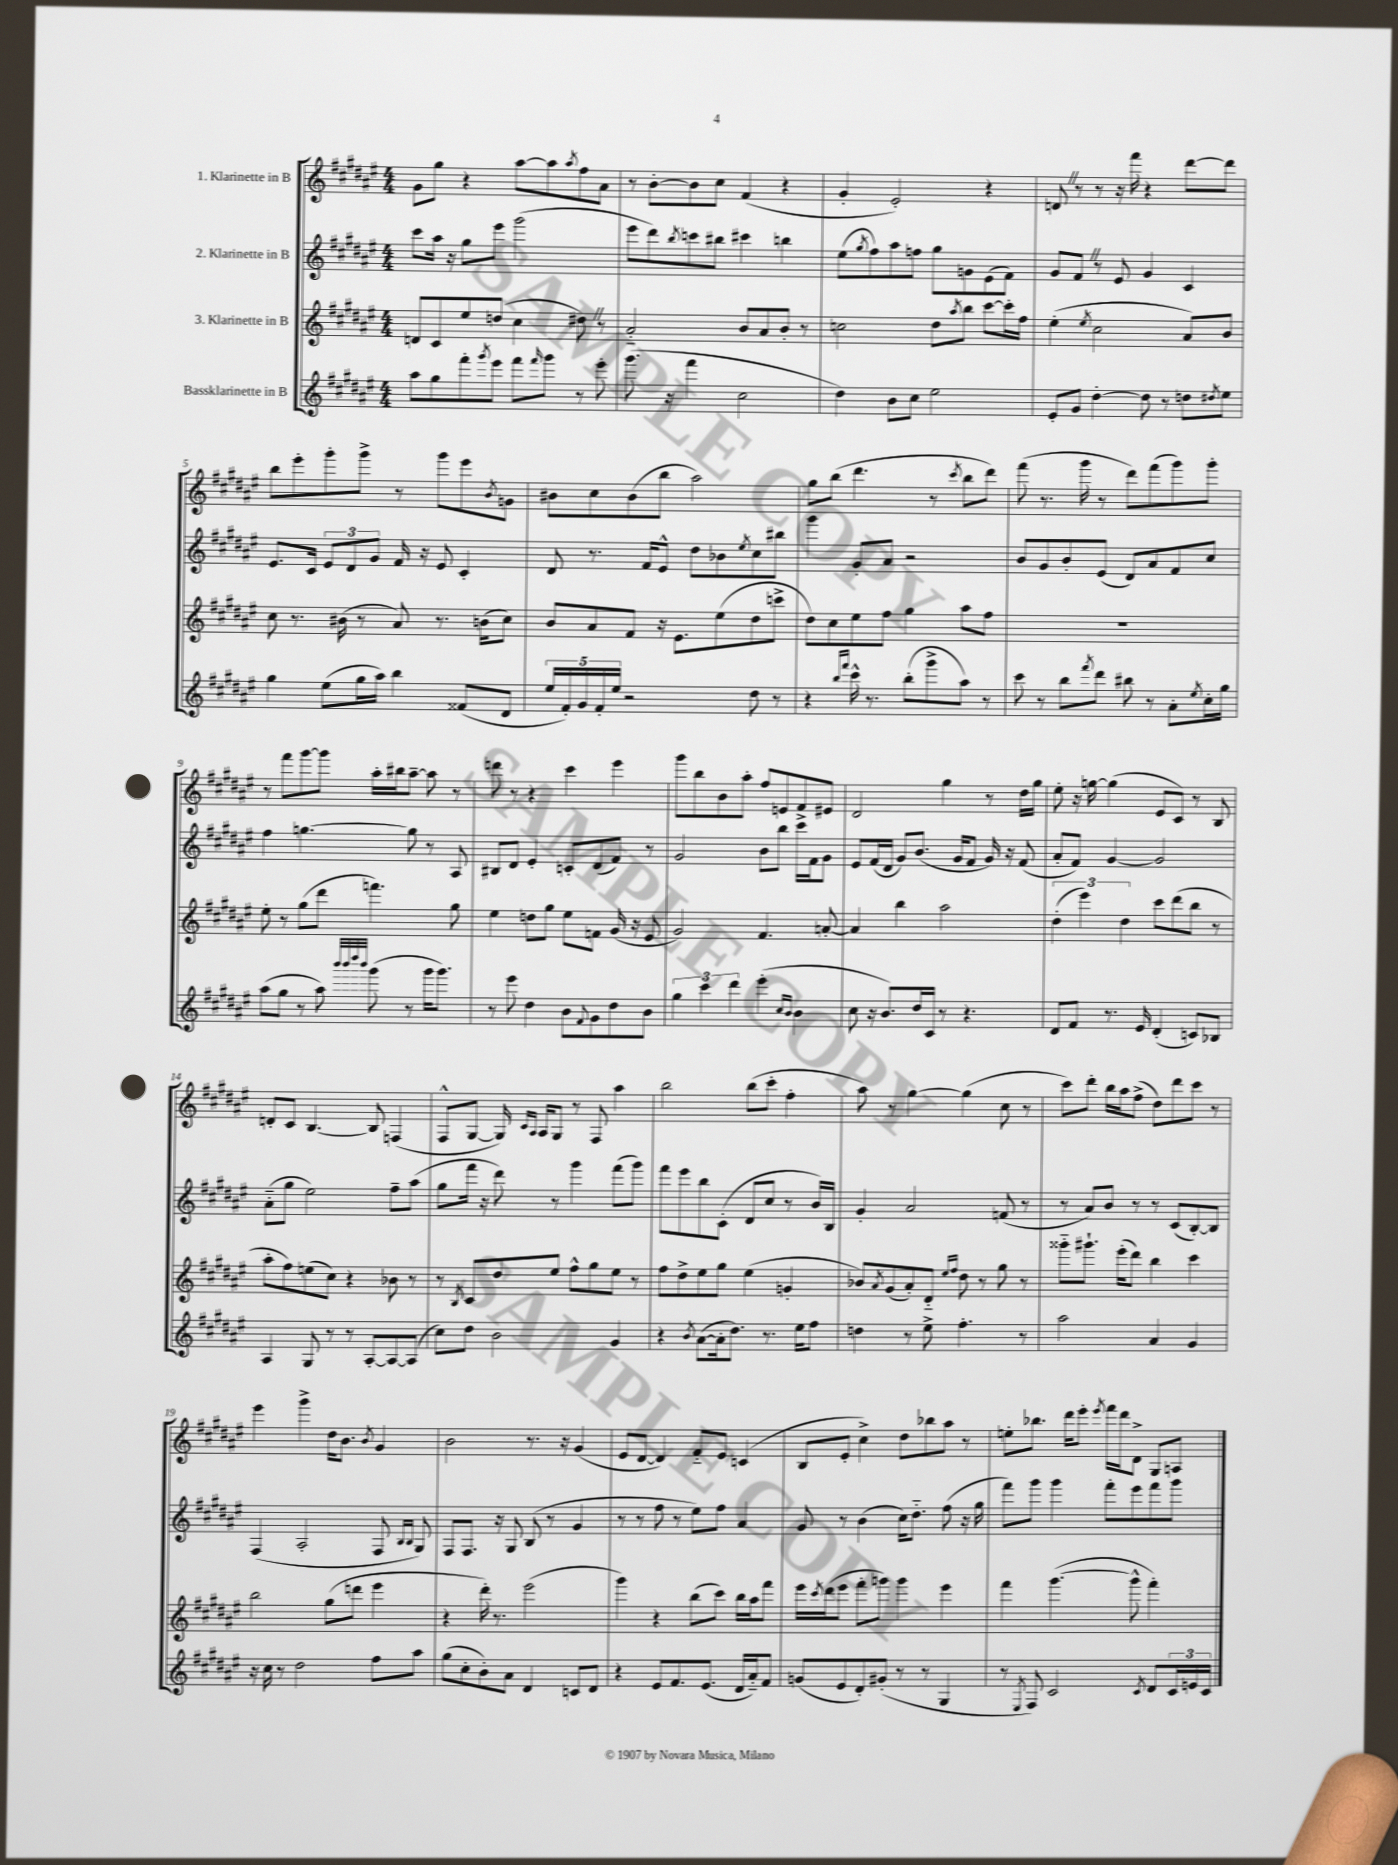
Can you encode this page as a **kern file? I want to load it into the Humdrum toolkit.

**kern	**kern	**kern	**kern
*part4	*part3	*part2	*part1
*staff4	*staff3	*staff2	*staff1
*I"Bassklarinette in B	*I"3. Klarinette in B	*I"2. Klarinette in B	*I"1. Klarinette in B
*clefG2	*clefG2	*clefG2	*clefG2
*k[f#c#g#d#a#e#]	*k[f#c#g#d#a#e#]	*k[f#c#g#d#a#e#]	*k[f#c#g#d#a#e#]
*M4/4	*M4/4	*M4/4	*M4/4
=1	=1	=1	=1
8aa#\L	8dn/L	8ccc#\L	8g#\L
8gg#\	8c#/	16aa#\Jk	8gg#\J
.	.	16r	.
8fff#'\	8ee#/	8gg#\L	4r
8qggg#/	.	.	.
8eee#\J	(8ddn/J	8eee#\J	.
8fff#\L	4cc#\	(2ggg#\	[8aa#\L
16qqfff#/	.	.	.
8ggg#\J	.	.	8aa#\]
.	.	.	8qaa#/
8r	8dd#XZ\)	.	8ff#\
8eee#'\	8r	.	8a#\J
=2	=2	=2	=2
(8.ggg#\	2a#/	8eee#\L	8r
.	.	8ddd#\)	[8b'\L
16r	.	.	.
.	.	8qbb/	.
4fff#\	.	8cccn\	8b\]
.	.	8bb#X\J	8cc#\J
2cc#\	8b/L	4ccc#X\	(4f#/
.	8a#/	.	.
.	8b'/J	4bbn\	4r
.	8r	.	.
=3	=3	=3	=3
4dd#\)	2ccn\	(8ee#\L	4g#'/
.	.	8qgg#/	.
.	.	8ff#\)	.
8b\L	.	8aa#\	2e#'/)
8cc#\J	.	8ffn\J	.
2ee#\	8dd#\L	8gg#\L	.
.	8qaa#/	.	.
.	8bb\J	8gn\	.
.	[8ccc#\L	(8e#\	4r
.	16ccc#'\L]	8f#\J)	.
.	16ff#\JJ	.	.
=4	=4	=4	=4
8e#'/L	(4ee#'\	8g#/L	8dnZ/
8g#/J	.	8f#Z/J	8r
.	8qee#/	.	.
[4dd#'\	2cc#\	8r	8r
.	.	8e#/	16r
.	.	.	16fff#\
8dd#\]	.	4g#/	4r
8r	.	.	.
8ddn\L	8a#/L)	4c#/	[8ddd#\L
8qdd#X/	.	.	.
8ee#\J	8b/J	.	8ddd#\J]
!!LO:LB:g=z
=5	=5	=5	=5
4gg#\	8cc#\	8.e#/L	8bb\L
.	8.r	.	8eee#'\
.	.	16c#/Jk	.
(8ee#\L	.	12e#/L	8ggg#'\
.	(16b#X\	.	.
.	.	12d#/	.
16gg#\L	8r	.	8ggg#^\J
.	.	12g#/J	.
16aa#\JJ)	.	.	.
4bb\	8a#/)	16f#/	8r
.	.	16r	.
.	8.r	8e#/	8ggg#\L
(8f##X/L	.	4c#'/	8eee#\
.	(16bn\KL	.	.
.	.	.	8qb/
8d#/J	8cc#\J)	.	8gn\J
=6	=6	=6	=6
20ee#/LL	8b/L	8d#/	8b#X\L
20f#'/)	.	.	.
20g#/	.	.	.
.	8a#/	8.r	8cc#\
20f#'/	.	.	.
20ee#/JJ	.	.	.
2r	8f#/J	.	(8b#\
.	.	16f#/KL	.
.	16r	8e#^^/J	8bb\J
.	8.e#\L	.	.
.	.	8dd#\L	2aa#\)
.	(8ee#\	8b-X\	.
.	.	8qee#/	.
8dd#\	8dd#\	8cc#\	.
8r	8cccn^\J	8bb#X\J	.
=7	=7	=7	=7
4r	8dd#\L)	4ggg#\	8gg#\L
.	8cc#\	.	(8bb\J
16qqbb/LL	.	.	.
16qqfff#/JJ	.	.	.
16ccc#^^\	8ee#\	8g#'/L	4.ddd#\
8.r	.	.	.
.	8ff#\J	8a#/J	.
(8bb'\L	4gg#\	2r	.
8ggg#^\	.	.	8r
.	.	.	8qccc#/
8aa#\J)	8aa#\L	.	8bb\L
8r	8ff#\J	.	8ddd#\J)
=8	=8	=8	=8
8ccc#\	1r	8b/L	(8fff#\
8r	.	8g#/	8.r
8bb\L	.	8b'/	.
.	.	.	16ggg#\
8qfff#/	.	.	.
8ddd#\J	.	(8e#/J	8r
8bb#X\	.	8d#/L)	8ddd#\L)
8r	.	8a#/	(8fff#\
8a#'\L	.	8f#/	8ggg#\)
8qee#/	.	.	.
16cc#'\L	.	8cc#/J	8ggg#'\J
16gg#\JJ	.	.	.
!!LO:LB:g=z
=9	=9	=9	=9
(8aa#\L	8ee#'\	4ff#\	8r
8gg#\J	8r	.	8fff#\L
8r	(8gg#\L	[4.ggn\	[8ggg#\
8aa#\)	8ddd#\J	.	8ggg#\J]
32qqbbb/LLL	.	.	.
32qqbbb/	.	.	.
32qqdddd#/	.	.	.
32qqbbb/JJJ	.	.	.
(8ggg#\	4.fffn\)	.	16aa#'\LL
.	.	.	16bb#X\J
8r	.	8gg\]	[8aa#~\J
16ggg#\KL	.	8r	8aa#\]
8.ggg#\J)	.	.	.
.	8gg#\	8A#/	8r
=10	=10	=10	=10
8r	4ee#\	8B#X/L	8dddn\
8eee#\	.	8d#/J	8r
4dd#\	8ddn\L	4e#'/	4r
.	8gg#\J	.	.
8b\L	8ee#\L	8cn'/L	4ccc#\
8qqf#/	.	.	.
8g#\	8fn\J	(8d#/	.
8dd#\	(16g#/	8f#/J)	4eee#\
.	16r	.	.
8b\J	8e#/	8r	.
=11	=11	=11	=11
6gg#\	2g#/)	2g#/	8ggg#\L
.	.	.	8bb\
6ccc#\	.	.	.
.	.	.	8b\
6ddd#\	.	.	.
.	.	.	8aa#'\J
(4eee#'\	4.f#/	8b\L	8ff#/L
.	.	8bb\J	8en/
16qqcc#/LL	.	.	.
16qqb/JJ	.	.	.
4b\	.	16ccc#^\LL	8f#/
.	.	16f#\J	.
.	[8an'/	8g#\J	8e#X/J
=12	=12	=12	=12
8cc#\	4a/]	8e#/L	2d#/
16r	.	(16f#/L	.
8.b/L)	.	16d#/JJ	.
.	4bb\	8g#/L)	.
16dd#/L	.	(8.b/J	.
16c#/JJ	.	.	.
8r	2aa#\	.	4gg#\
.	.	16g#/KL	.
4.r	.	8f#/J	.
.	.	16g#/)	8r
.	.	16r	.
.	.	(8f#/	16dd#\LL
.	.	.	16gg#\JJ
=13	=13	=13	=13
8d#/L	(6dd#'\	8a#'/L	8ee#'\
8f#/J	.	8f#/J)	16r
.	6eee#\)	.	.
.	.	.	[16ggn\
8.r	.	[4g#/	(4gg\]
.	6dd#\	.	.
16e#/	.	.	.
(4d#'/	8ccc#\L	2g#/]	8e#/L
.	(8ddd#\	.	8c#/J)
8cn/L)	8bb\J	.	8r
8B-X/J	8r	.	8B/
!!LO:LB:g=z
=14	=14	=14	=14
4A#/	8aa#'\L	(8a#\L	8dn'/L
.	8ff#\)	8gg#\J	8c#/J
8G#/	(8een\	2ee#\)	[4.B/
8r	8cc#\J)	.	.
8r	4r	.	.
[8A#'/L	.	.	8B/]
8A#/_	8b-X\	8ff#~\L	(4Fn/
(8A#/J]	8r	(8aa#\J	.
=15	=15	=15	=15
8cc#\L)	8r	8gg#\L	8F#^^/L
.	8qB/	.	.
8dd#\J	8c#/L	16fff#\Jk	[8G#/J
.	.	16r	.
2b\	8dd#/	8ddd#\)	16G#/])
.	.	.	16qqc#/LL
.	.	.	16qqA#/JJ
.	.	.	16A#/KL
.	8ee#/J	8r	8G#/J
.	8ff#^^\L	4ggg#\	8r
.	8gg#\	.	8F#/
4g#/	8ee#\J	(8fff#\L	4aa#\
.	8r	8ggg#\J)	.
=16	=16	=16	=16
4r	8ff#\L	8fff#\L	2bb\
.	8dd#^\	8eee#\	.
8qb/	.	.	.
([8a#\L	8ee#\	8bb\	.
16a#'\k]	8gg#\J	(8c#'\J	.
8.dd#\J)	.	.	.
.	(4ee#\	8d#/L	(8bb\L
8.r	.	8cc#/J	8ccc#'\J
.	4gn'/	8r	4ff#'\
16ee#\KL	.	.	.
8ff#\J	.	16b/LL)	.
.	.	16B/JJ	.
=17	=17	=17	=17
4ddn\	8b-X/L)	4g#'/	8aa#\)
.	8qa#/	.	.
.	(8g#/	.	8r
8r	8a#'/)	2a#/	[4gg#\
8ee#^\	8d#/J	.	.
.	16qqee#/LL	.	.
.	16qqff#/JJ	.	.
4.ff#'\	8dd#\	.	(4gg#\]
.	8r	.	.
.	8gg#\	(8fn/	8cc#\
8r	8r	8r	8r
=18	=18	=18	=18
2aa#\	8ggg##X\L	8r	8ccc#\L)
.	8.ggg#X`\J	8a#/L)	8ddd#'\J
.	.	8b/J	16bb\LL
.	(16eee#'\KL	.	16aa#\J
.	8ddd#\J)	8r	(8ff#^\J
4a#/	4bb\	8r	8dd#\L)
.	.	(8c#/L	8ddd#\
4g#/	4ccc#\	[8B'/)	8ccc#\J
.	.	8B/J]	8r
!!LO:LB:g=z
=19	=19	=19	=19
16r	2bb\	(4F#/	4eee#\
16cc#\	.	.	.
8r	.	.	.
2dd#\	.	2A#'/	4ggg#^\
.	(8gg#\L	.	16dd#\KL
.	.	.	8.b\J
.	8dddn\J	.	.
.	.	.	8qb/
8ff#\L	4eee#\	8F#/	4g#/
.	.	16qqB/LL	.
.	.	16qqB/JJ	.
8aa#\J	.	8G#/)	.
=20	=20	=20	=20
(8gg#\L	4r	8F#/L	2b\
8cc#'\	.	8.F#/J	.
8b'\)	16ddd#'\)	.	.
.	8.r	16r	.
8a#\J	.	8G#/	.
4d#/	(2eee#\	(8B/	8.r
.	.	8r	.
.	.	.	16r
8cn/L	.	4g#/	(4g#/
8d#/J	.	.	.
=21	=21	=21	=21
4r	4ggg#\)	8r	8e#/L
.	.	8r	[8d#/J
8e#/L	4r	8ff#\	4d#/])
8.f#/	.	8r	.
.	(8bb\L	8ee#\L)	8f#/L
(8.e#/J	.	.	.
.	8ccc#\J)	8ff#\J	8e#/J
16d#/LL	16bb\LL	4a#/	(4cn/
16a#/J)	16aa#\J	.	.
8f#/J	8fff#\J	.	.
=22	=22	=22	=22
(8gn/L	16eee#\LL	8g#/	8B/L
.	8qccc#/	.	.
.	(16ddd#\J	.	.
8e#/	8eee#\J	8r	8e#'/J
8d#'/)	8fff#'\L	(4b\	4cc#^\)
(8g#X'/J	8gggn\J)	.	.
8r	4ggg\	16cc#\KL)	8dd#\L
.	.	8.dd#\J	.
8r	.	.	8bb-X\
4G#/	4eee#\	(8ff#\	8aa#\J
.	.	16r	8r
.	.	16gg#\	.
=23	=23	=23	=23
8r	4fff#\	8fff#\L)	8een'\L
8qE#/	.	.	.
8F#/)	.	8ggg#\J	8.bb-X\J
2c#/	([4.ggg#\	4ggg#\	.
.	.	.	16ddd#\KL
.	.	.	8eee#'\J
.	.	.	8qeee#/
.	.	8fff#'\L	16fff#\LL
.	.	.	16ddd#\J
.	8ggg#^^\]	8eee#\	8d#^\J
8qc#/	.	.	.
8d#/L	4fff#'\)	8fff#\	8G#/L
24c#/L	.	8ggg#\J	8An/J
24en/	.	.	.
24c#/JJ	.	.	.
==	==	==	==
*-	*-	*-	*-
